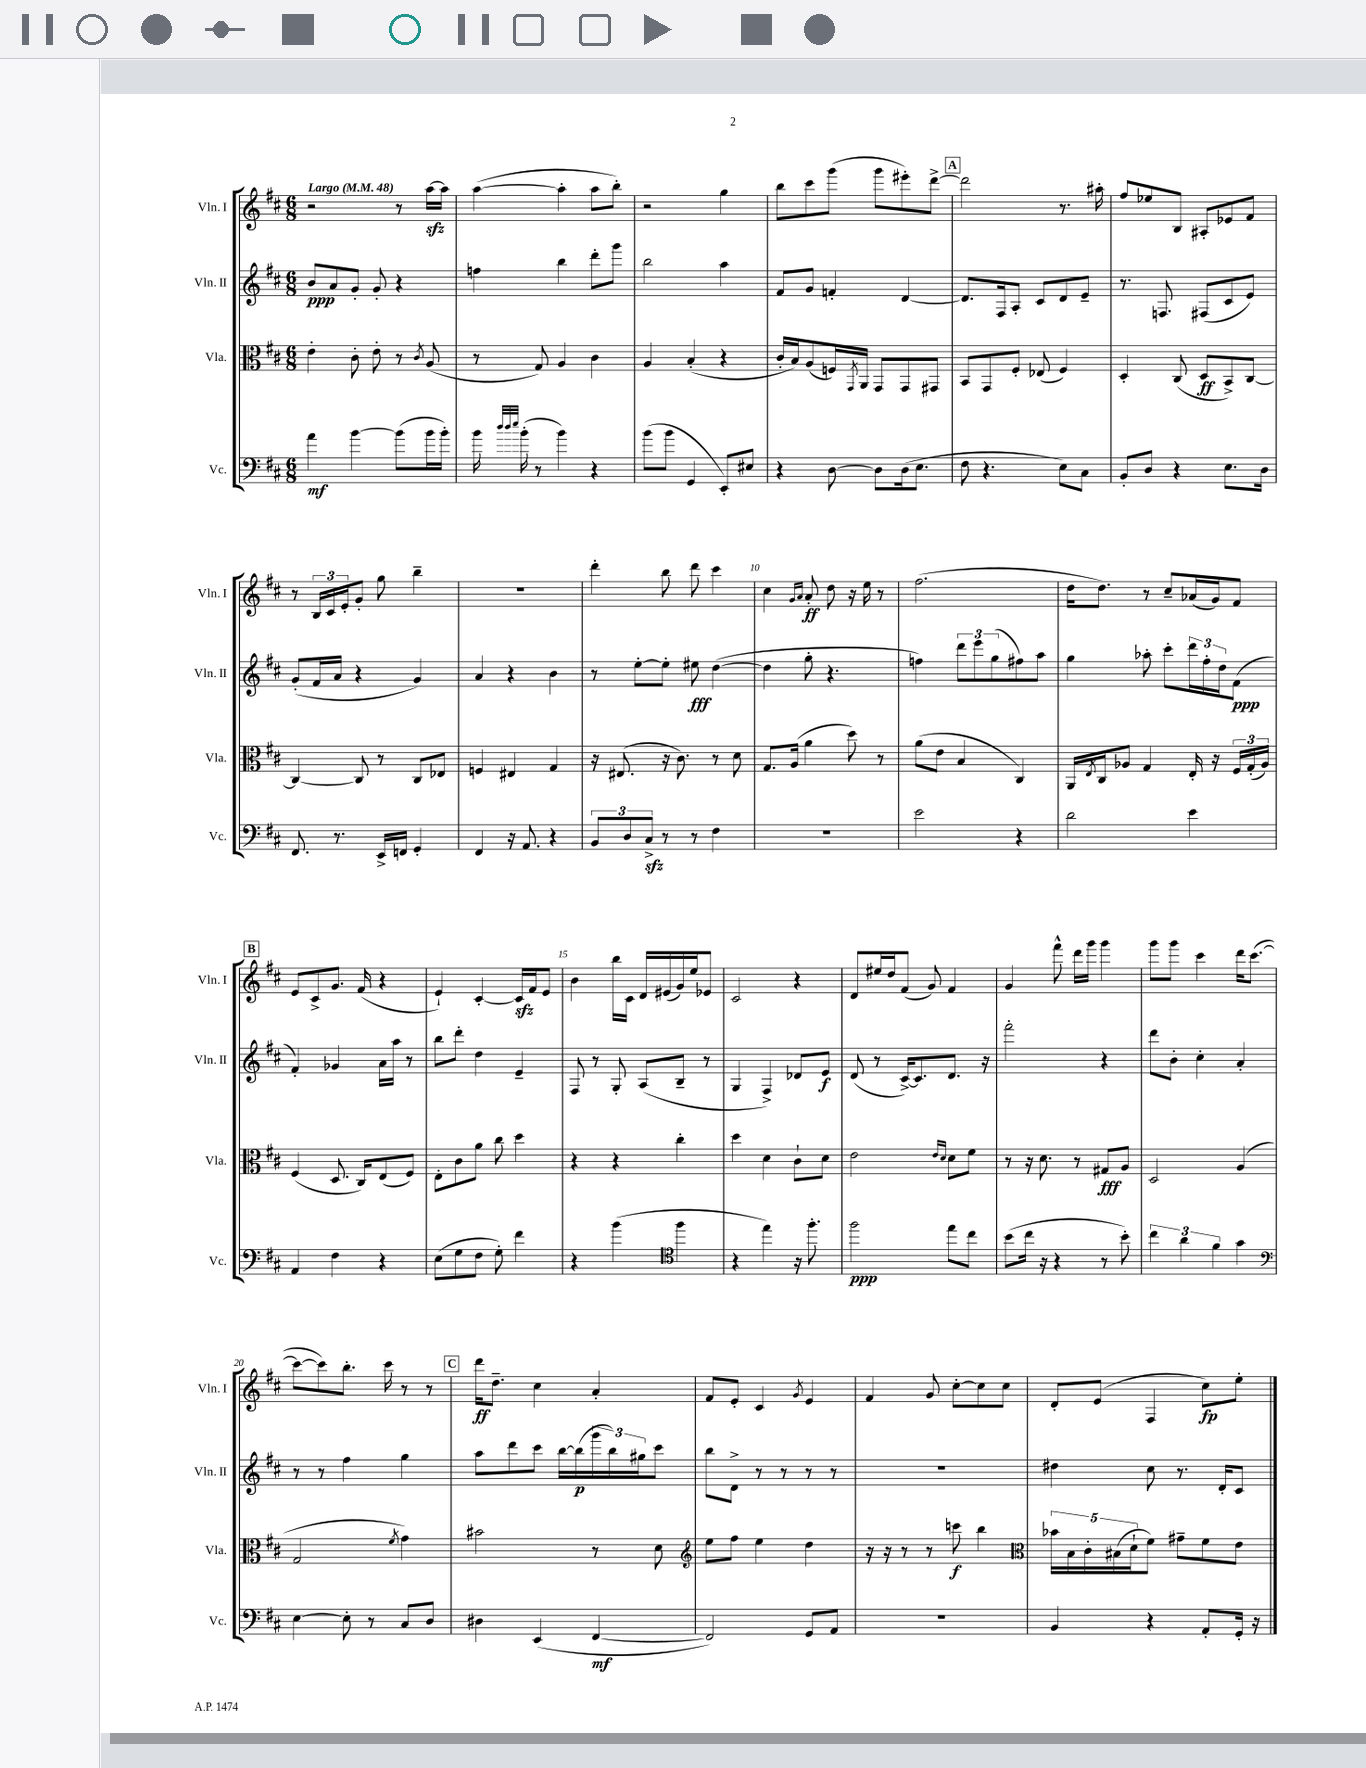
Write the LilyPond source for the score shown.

<<
\new StaffGroup <<
\new Staff = "s0" \with { instrumentName = "Vln. I" shortInstrumentName = "Vln. I" } {
    \clef treble \key d \major \numericTimeSignature \time 6/8 \tempo "Largo" 4 = 48
    r2 r8 a''16~\sfz a''16 |
    a''4~( a''4-. a''8 b''8-.) |
    r2 g''4 |
    b''8 cis'''8 g'''8( g'''8 eis'''8-.) d'''8~-> |
    \mark \markup { \box "A" } d'''2 r8. ais''16-. |
    fis''8 ees''8 b8 ais8-. ees'8 fis'8 |
    r8 \tuplet 3/2 { b16 cis'16 e'16-. } g'8-. g''8 b''4-- |
    R2. |
    d'''4-. b''8 d'''8 cis'''4 |
    cis''4 \grace { g'16 a'16 } a'8-.\ff d''8 r16 e''16 r8 |
    fis''2.( |
    d''16 d''8.) r8 cis''8-- aes'16( g'16) fis'8 |
    \mark \markup { \box "B" } e'8 cis'8-> g'8. fis'16( r4 |
    e'4-!) cis'4~-. cis'16\sfz fis'16 e'8 |
    b'4 b''16 cis'16 d'16 eis'16( g'16) e''16 ees'8 |
    cis'2 r4 |
    d'8 eis''16 d''16 fis'8( g'8) fis'4 |
    g'4 fis'''8-^ d'''16 g'''16 g'''4 |
    g'''8 g'''8 cis'''4 d'''16 cis'''8.~( |
    cis'''8~ cis'''8) b''8.-. cis'''16 r8 r8 |
    \mark \markup { \box "C" } d'''16\ff d''8.-- cis''4 a'4-. |
    fis'8 e'8-. cis'4 \acciaccatura { g'8 } e'4 |
    fis'4 g'8 cis''8~-. cis''8 cis''8 |
    d'8-. e'8( fis4 cis''8\fp) e''8-. \bar "|." |
}
\new Staff = "s1" \with { instrumentName = "Vln. II" shortInstrumentName = "Vln. II" } {
    \clef treble \key d \major \numericTimeSignature \time 6/8
    b'8\ppp a'8 g'8-. g'8-. r4 |
    f''4 b''4 d'''8-. g'''8 |
    b''2 a''4 |
    fis'8 g'8 f'4-. d'4~ |
    \mark \markup { \box "A" } d'8. fis16 a8-. cis'8 d'8 e'8-- |
    r8. f8. fis8( cis'8 e'8) |
    g'8-.( fis'16 a'16 r4 g'4) |
    a'4 r4 b'4 |
    r8 e''8~-. e''8-. eis''8\fff d''4~( |
    d''4 g''8-. r4. |
    f''4) \tuplet 3/2 { d'''8 e'''8 g''8( } fis''8) a''8 |
    g''4 aes''8-. cis'''8-. \tuplet 3/2 { d'''16 fis''16-. d''16 } fis'8\ppp( |
    \mark \markup { \box "B" } fis'4-.) ges'4 a'16 a''16 r8 |
    b''8 d'''8-. d''4 e'4-- |
    fis8 r8 g8-. a8( b8-- r8 |
    g4 fis4->) des'8 e'8\f |
    d'8( r8 cis'16~->) cis'8. d'8. r16 |
    fis'''2-. r4 |
    d'''8 b'8-. cis''4-. a'4-. |
    r8 r8 fis''4 g''4 |
    \mark \markup { \box "C" } a''8 d'''8 cis'''8 b''16~ b''16\p( \tuplet 3/2 { g'''16 b''16) gis''16 } cis'''8 |
    b''8 d'8-> r8 r8 r8 r8 |
    R2. |
    dis''4 cis''8 r8. d'16-. cis'8 \bar "|." |
}
\new Staff = "s2" \with { instrumentName = "Vla." shortInstrumentName = "Vla." } {
    \clef alto \key d \major \numericTimeSignature \time 6/8
    e'4-. cis'8-. e'8-. r8 \acciaccatura { cis'8 } a8( |
    r8 g8) a4 cis'4 |
    a4 b4-.( r4 |
    cis'16-. b16) a8( f16) \acciaccatura { g,8 } a,16 g,8 g,8 gis,8 |
    \mark \markup { \box "A" } b,8 g,8 fis8-. ees8( fis4) |
    d4-. cis8( d8\ff b,8->) cis8~ |
    cis4~ cis8 r8 cis8 ees8 |
    f4 eis4 g4 |
    r16 eis8.( r16 cis'8.) r8 d'8 |
    g8. a16( a'4 d''8) r8 |
    a'8( e'8 b4 cis4) |
    a,16 \acciaccatura { e8 } cis16 aes8 g4 e16-. r16 \tuplet 3/2 { fis16 g16-.( aes16) } |
    \mark \markup { \box "B" } fis4( d8. cis16) e8( fis8) |
    e8-. cis'8 a'8 cis''8 d''4 |
    r4 r4 cis''4-. |
    d''4 d'4 cis'8-! d'8 |
    e'2 \grace { e'16 d'16 } d'8 fis'8 |
    r8 r16 d'8. r8 gis8\fff a8 |
    d2 a4( |
    g2 \acciaccatura { fis'8 } g'4) |
    \mark \markup { \box "C" } bis'2 r8 d'8 |
    \clef treble e''8 fis''8 e''4 d''4 |
    r16 r16 r8 r8 c'''8\f b''4 |
    \clef alto \tuplet 5/4 { bes'16 b16 cis'16-. bis16( d'16-! } fis'8) gis'8-- fis'8 e'8 \bar "|." |
}
\new Staff = "s3" \with { instrumentName = "Vc." shortInstrumentName = "Vc." } {
    \clef bass \key d \major \numericTimeSignature \time 6/8
    a'4\mf b'4~ b'8( b'16 b'16-.) |
    b'16 \grace { d''32 d''32 e''32 } b'16-.( r8 b'4) r4 |
    b'8( b'8 g,4 e,8-.) eis8 |
    r4 d8~ d8 d16( e8. |
    \mark \markup { \box "A" } fis8 r4. e8) cis8 |
    b,8-. d8 r4 e8. d16 |
    fis,8. r8. e,16-> f,16 g,4-. |
    fis,4 r16 a,8. r4 |
    \tuplet 3/2 { b,8 d8 cis8->\sfz } r8 r8 fis4 |
    R2. |
    e'2 r4 |
    d'2 e'4 |
    \mark \markup { \box "B" } a,4 fis4 r4 |
    e8( g8 fis8 g8-.) fis'4 |
    r4 b'4( \clef tenor fis''4 |
    r4 e''4) r16 fis''8.-. |
    fis''2\ppp e''8 cis''8 |
    b'8( cis''16 r16 r4 r8 b'8-.) |
    \tuplet 3/2 { cis''4 a'4 fis'4 } g'4 |
    \clef bass e4~ e8-. r8 cis8 d8 |
    \mark \markup { \box "C" } dis4 e,4( fis,4~\mf |
    fis,2) g,8 a,8 |
    R2. |
    b,4 r4 a,8-. g,16-. r16 \bar "|." |
}
>>
>>
\layout { \context { \Score \override BarNumber.break-visibility = ##(#f #t #t) barNumberVisibility = #(every-nth-bar-number-visible 5) } }
